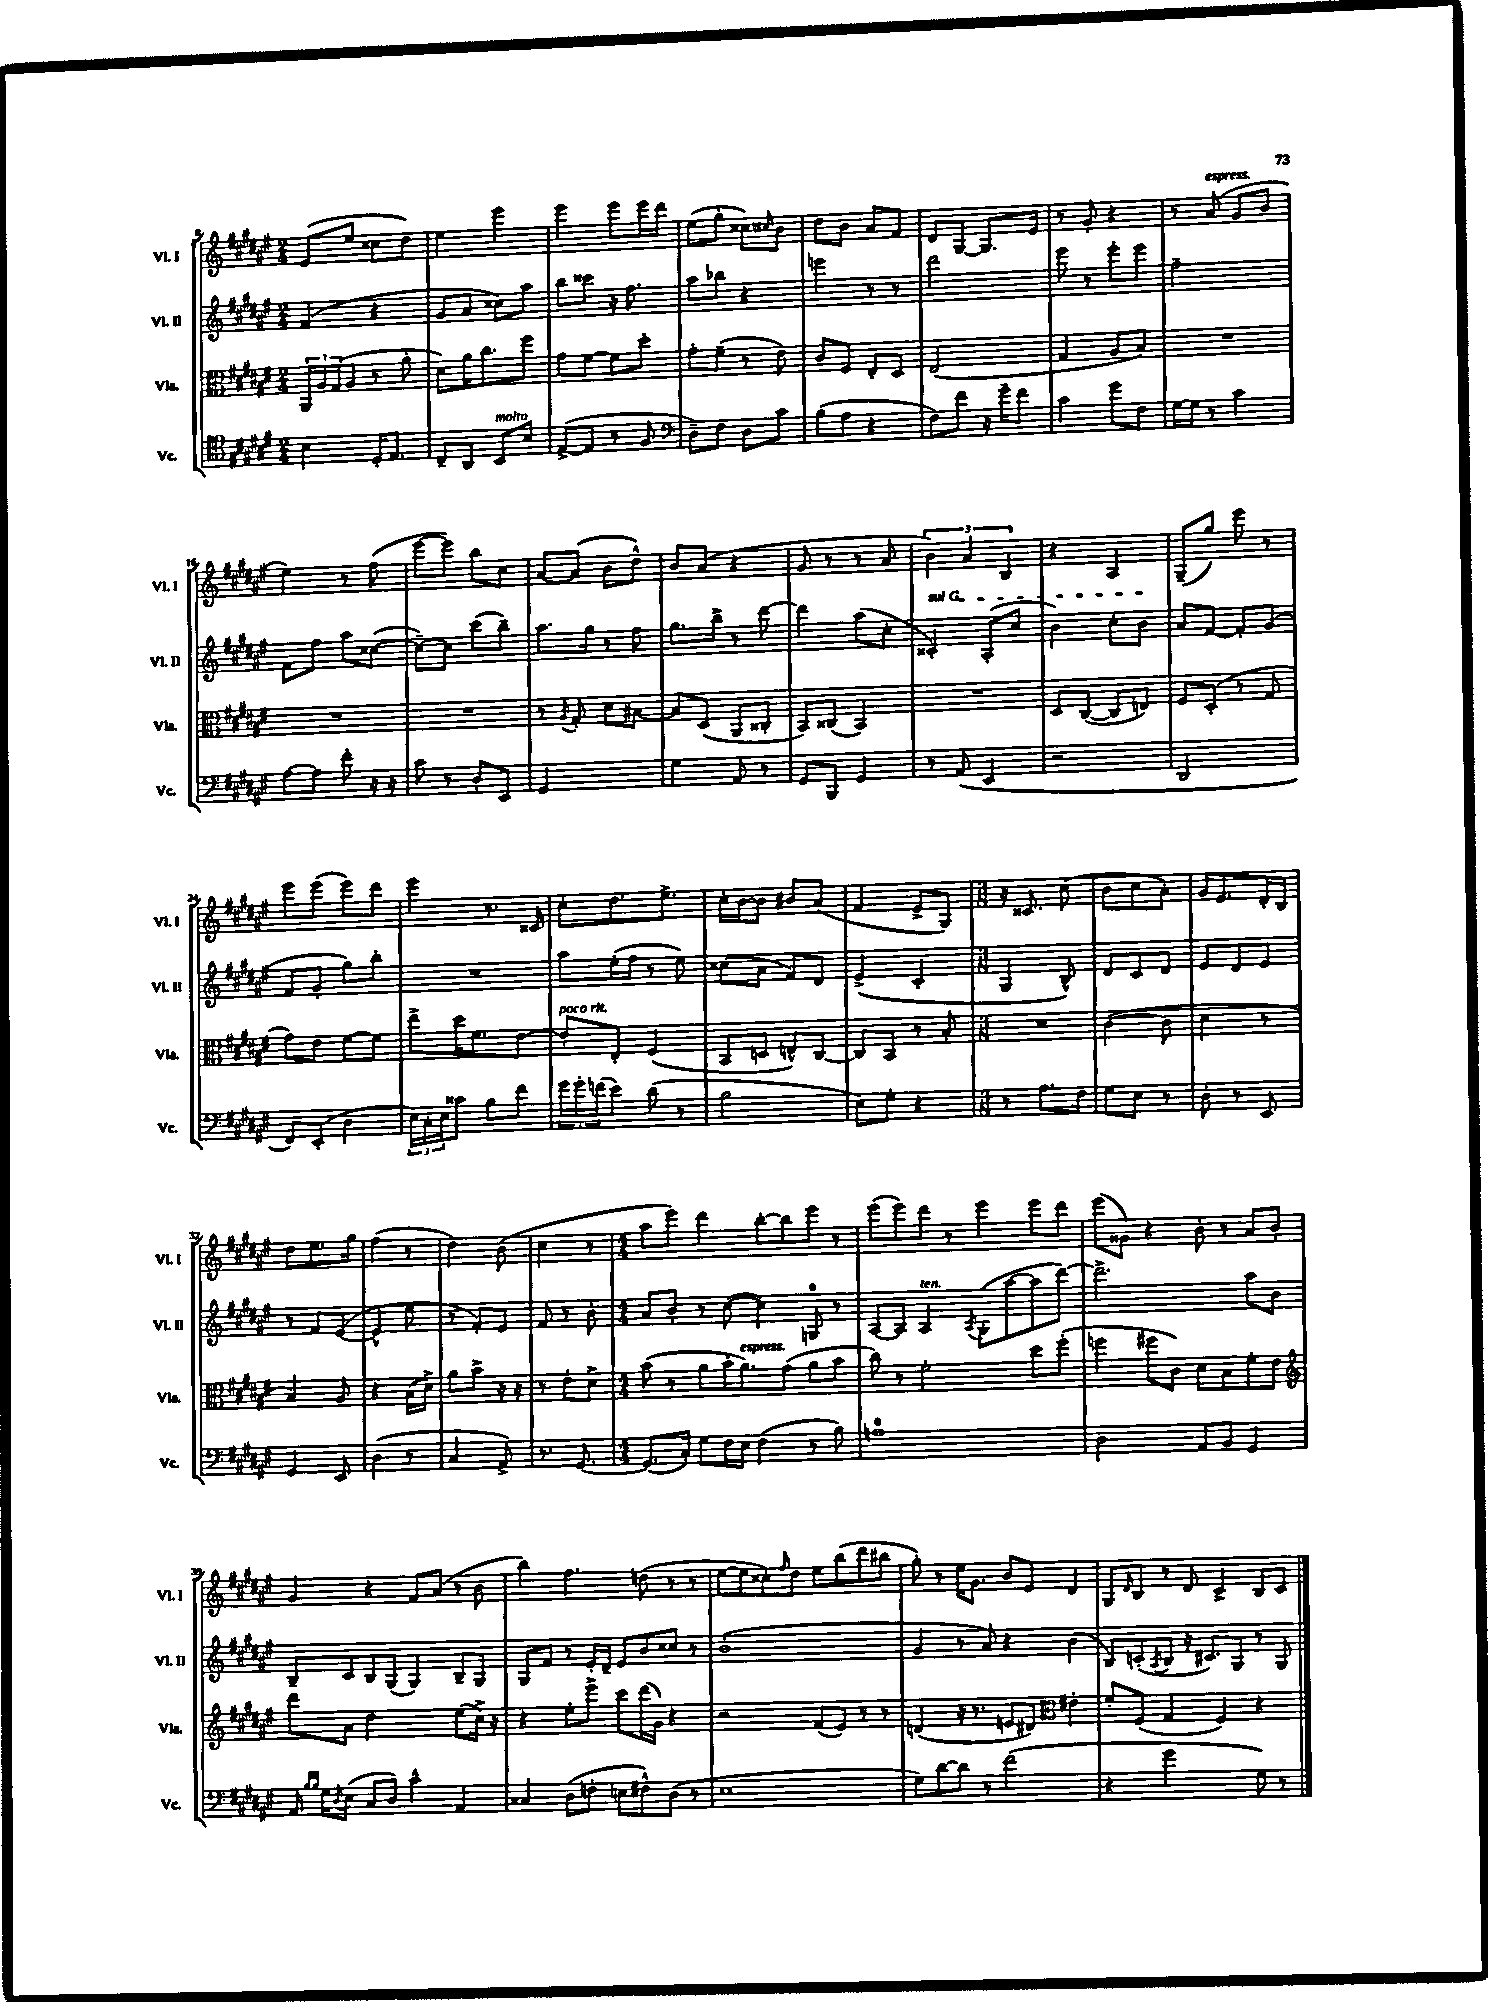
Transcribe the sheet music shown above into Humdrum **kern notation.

**kern	**kern	**kern	**kern
*part4	*part3	*part2	*part1
*staff4	*staff3	*staff2	*staff1
*I"Vc.	*I"Vla.	*I"Vl. II	*I"Vl. I
*I'Vc.	*I'Vla.	*I'Vl. II	*I'Vl. I
*clefC4	*clefC3	*clefG2	*clefG2
*k[f#c#g#d#a#e#]	*k[f#c#g#d#a#e#]	*k[f#c#g#d#a#e#]	*k[f#c#g#d#a#e#]
*M2/4	*M2/4	*M2/4	*M2/4
=8	=8	=8	=8
4B\	24AA#/LL	(4f#/	(8e#/L
.	24A#/	.	.
.	(24G#/J	.	.
.	8A#/J	.	8ee#/J
16D#'/KL	8r	4r	8cc##X\L
8.E#/J	.	.	.
.	8a#'\	.	8dd#\J)
=9	=9	=9	=9
8C#~/L	8d#\L)	8g#/L	4ee#\
8AA#/J	16a#\K	8a#/J	.
.	8.cc#\	.	.
!LO:TX:a:i:t=molto	!	!	!
8BB/L	.	8cc##X\L)	4eee#\
8B/J	8ff#\J	8aa#\J	.
=10	=10	=10	=10
([8E#^/L	8g#\L	8bb\L	4eee#\
8E#/J]	[8f#\J	8ccc##X\J	.
8r	8f#\L]	16r	8eee#\L
.	.	8.ff#\	.
8F#/	8dd#'\J	.	16eee#\L
.	.	.	16ddd#\JJ
=11	=11	=11	=11
*clefF4	*	*	*
8D#~\L)	8g#'\L	8aa#\L	(8ee#\L
8F#\J	(8f#~\J	8bb-X\J	8gg#'\J
8D#\L	8r	4r	8cc##X\L)
.	.	.	16qqcc#X/
8c#\J	8e#\)	.	8b\J
=12	=12	=12	=12
(8B\L	8c#/L	4eeen\	8dd#\L
8A#\J	8F#/J	.	8b\J
4r	8E#'/L	8r	8a#/L
.	8D#/J	8r	8f#/J
=13	=13	=13	=13
8F#\L)	(2E#/	2ddd#\	8d#/L
8f#\J	.	.	[8G#/J
16r	.	.	8.G#/L]
16g#~\KL	.	.	.
8f#\J	.	.	.
.	.	.	16e#/Jk
=14	=14	=14	=14
4c#\	4G#/	8eee#\	8r
.	.	8r	8g#'/
8g#\L	8A#/L	8eee#'\L	4r
8F#\J	8B/J)	8eee#\J	.
=15	=15	=15	=15
[16G#\LL	2r	2ff#~\	8r
16G#\JJ]	.	.	.
!	!	!	!LO:TX:a:i:t=espress.
8r	.	.	(8a#/
4c#\	.	.	8g#/L
.	.	.	8b/J
!!LO:LB:g=z
=16	=16	=16	=16
[8A#\L	2r	8f#\L	4ee#\)
8A#\J]	.	8ff#\J	.
8f#'\	.	8aa#\L	8r
16r	.	([8cc##X\J	(8ff#\
16r	.	.	.
=17	=17	=17	=17
8c#\	2r	8cc##~\L_)	[8eee#\L
8r	.	8cc##\J]	8eee#\J])
8D#'/L	.	(8ccc#\L	8bb\L
8EE#/J	.	8bb~\J)	8cc#\J
=18	=18	=18	=18
2GG#/	8r	8.aa#\L	[8a#/L
.	8qA#/	.	.
.	8G#'/	.	(8a#/J]
.	.	16gg#\Jk	.
.	8d#\L	8r	8b\L
.	[8B#X\J	8ff#\	8dd#^^\J)
=19	=19	=19	=19
4G#\	8B#/L]	8.gg#\L	8b/L
.	(8D#/J	.	(8a#/J
.	.	16bb^\Jk	.
8AA#/	8AA#/L	8r	4r
8r	8C##X'/J	[8ddd#\	.
=20	=20	=20	=20
8GG#/L	8BB/L)	4ddd#\]	8g#/
8BBB/J	(8C##X/J	.	8r
4GG#/	4BB/)	(8aa#\L	8r
.	.	8cc#'\J	8a#/
=21	=21	=21	=21
!	!	!LO:TX:a:i:t=sul G	!
8r	2r	4c##X'/)	6b\)
(8AA#/	.	.	.
.	.	.	6a#/
4EE#/	.	(8A#'/L	.
.	.	.	6B/
.	.	8cc#/J	.
=22	=22	=22	=22
2r	8D#/L	4b\)	4r
.	([8C#/J	.	.
.	8C#/L]	8cc#'\L	4A#/
.	8En/J)	8b\J	.
=23	=23	=23	=23
2DD#/	8F#/L	8a#/L	(8G#~/L
.	(8D#'/J	[8f#/J	8gg#/J)
.	8r	8f#'/L]	8eee#\
.	8G#/	(8g#/J	8r
!!LO:LB:g=z
=24	=24	=24	=24
8FF#/L)	8g#\L)	8f#/L	8eee#\L
(8EE#'/J	8e#\J	8g#'/J	(8eee#\J
4D#\	[8f#\L	8gg#\L)	8eee#\L)
.	8f#\J]	8bb'\J	8ddd#\J
=25	=25	=25	=25
24E#\LL)	8ee#^\L	2r	4eee#\
24C#'\	.	.	.
24E#\J	.	.	.
8c##X\J	16dd#\K	.	.
.	8.f#\	.	.
8B\L	.	.	8.r
8f#\J	[8e#\J	.	.
.	.	.	16c##X/
=26	=26	=26	=26
!	!LO:TX:a:i:t=poco rit.	!	!
24g#\LL	8e#'/L]	8aa#\L	8cc#'\L
24g#'\	.	.	.
(24fn\J	.	.	.
8e#\J)	8E#'/J	(16ee#'\L	8.dd#\
.	.	16ff#\JJ	.
(8d#\	(4F#/	8r	.
.	.	.	8.ee#^\J
8r	.	8ee#\)	.
=27	=27	=27	=27
2B\	8BB/L	(8cc##X\L	16cc#'\LL
.	.	.	[16b\J
.	8Dn/J	8a#\J	8b\J]
.	8En^^/L)	8f#/L)	8b#X/L
.	[8C#/J	8d#/J	(8a#/J
=28	=28	=28	=28
8E#\L)	8C#/L]	(4e#^/	4f#/
8G#'\J	8BB/J	.	.
4r	8r	4c#'/	8e#^/L
.	8B'/	.	8G#/J)
=29	=29	=29	=29
*M3/8	*M3/8	*M3/8	*M3/8
8r	4.r	4G#/	16r
.	.	.	8.c##X/
8.A#\L	.	.	.
.	.	8B^^/)	(8cc#\
16F#\Jk	.	.	.
=30	=30	=30	=30
8G#\L	([4c#\	8d#/L	8b\L
8E#\J	.	8c#/	8cc#\
8r	8c#\]	8d#/J	8a#'\J)
=31	=31	=31	=31
8D#'\	4d#\	8e#/L	16g#/KL
.	.	.	8.e#/
8r	.	8d#/	.
8EE#/	8r	8e#/J	16d#'/L
.	.	.	16B/JJ
!!LO:LB:g=z
=32	=32	=32	=32
4GG#/	4B/)	8r	8dd#\L
.	.	8f#/L	8.ee#\
8EE#/	8A#/	([8e#/J	.
.	.	.	16gg#\Jk
=33	=33	=33	=33
(4D#\	4r	4e#^^/]	(4ff#\
8r	(16B\LL	8ee#\	8r
.	16d#^\JJ)	.	.
=34	=34	=34	=34
4C#/	8a#\L	8r	4dd#\)
.	8b^\J	8f#'/L)	.
8AA#^/)	16r	8e#/J	(8b\
.	16r	.	.
=35	=35	=35	=35
8.r	8r	8f#/	4cc#\
.	8e#'\L	8r	.
[8.GG#/	.	.	.
.	8d#^\J	8b'\	8r
=36	=36	=36	=36
*M4/4	*M4/4	*M4/4	*M4/4
(8.GG#/L]	(8b\	8a#/L	8aa#\L
.	8r	8b'/J	8eee#\J)
16C#'/Jk)	.	.	.
8G#\L	8a#\L	8r	4ddd#\
16F#\L	16b'\K	([8cc#\	.
!	!LO:TX:a:i:t=espress.	!	!
16E#\JJ	8.a#\)	.	.
(4F#\	.	4cc#\])	[8bb'\L
.	(8g#\J	.	8bb\]
8r	8a#\L	8Gn/	8eee#\J
8B\)	8b\J	8r	8r
=37	=37	=37	=37
1An	8cc#\)	[8A#/L	(8eee#\L
.	8r	8A#/J]	8eee#\)
!	!	!LO:TX:a:i:t=ten.	!
.	2f#'\	4A#/	8ddd#\J
.	.	.	8r
.	.	8qA#/	.
.	.	(8G#'\L	4eee#\
.	.	[8aa#\	.
.	8dd#\L	8aa#\]	8eee#\L
.	(8ff#'\J	[8ddd#\J)	8ddd#\J
=38	=38	=38	=38
2D#\	4ffn\	2.ddd#^\]	(8eee#\L
.	.	.	8g##X\J)
.	8ff#X\L	.	4r
.	8c#\J)	.	.
8AA#/L	8d#\L	.	8b'\
8BB/J	8B\	.	8r
4GG#/	8f#'\	8aa#\L	8a#/L
.	8e#\J	8b\J	8b'/J
!!LO:LB:g=z
=39	=39	=39	=39
*	*clefG2	*	*
16AA#/	8ddd#\L	8B~/L	4g#/
16qqB/LL	.	.	.
16qqB/JJ	.	.	.
16G#\KL	.	.	.
8qD#/	.	.	.
(8E#\J	8a#\J	8c#/	.
8C#/L	2dd#\	8B/	4r
8D#/J)	.	(8G#/J	.
4c#^^\	.	4G#/)	8f#/L
.	.	.	(8a#/J
4AA#/	(8ee#\L	8B~/L	8r
.	16cc#^\Jk)	8G#/J	8b\
.	16r	.	.
=40	=40	=40	=40
4C##X/	4r	8G#/L	4bb\)
.	.	8f#/J	.
(8D#\L	8ee#'\L	8r	4.ff#\
8Fn'\J	8eee#^\J	16e#'/LL	.
.	.	16d#~/JJ	.
8En\L	8ccc#\L	8e#/L	.
8F#X^^\)	(16ddd#\L	8b/	(8ddn\
.	16g#\JJ)	.	.
(8D#\J	4r	8cc##X/J	8r
8r	.	8r	8r
=41	=41	=41	=41
1E#	2r	(1b'	[8ee#\L
.	.	.	8ee#\]
.	.	.	8cc##X'\)
.	.	.	16qqff#/
.	.	.	8dd#\J
.	(8f#/L	.	8ee#\L
.	8e#/J)	.	(8bb\
.	8r	.	8ddd#\
.	8r	.	8bb#X\J
=42	=42	=42	=42
8G#\L)	(4dn/	4g#/	8gg#'\)
[8d#\	.	.	8r
8d#\J]	16r	8r	16ee#\KL
.	8.r	.	8.g#\J
8r	.	8a#/)	.
(2f#\	8en/L	4r	8b/L
.	8d#X/J)	.	8e#/J
*	*clefC3	*	*
.	4e#X'\	(4b\	4d#/
=43	=43	=43	=43
4r	8f#'/L	8B/L)	8G#/L
.	.	.	16qqd#/
.	(8F#/J	(8cn'/	8B/J
.	.	8qA#/	.
2g#\	4G#/	8B/J	8r
.	.	16r	8d#/
.	.	8.c#X/L)	.
.	4F#/)	.	4c#^/
.	.	8G#/J	.
8G#\)	4r	8r	8B/L
8r	.	8G#/	8c#/J
==	==	==	==
*-	*-	*-	*-
